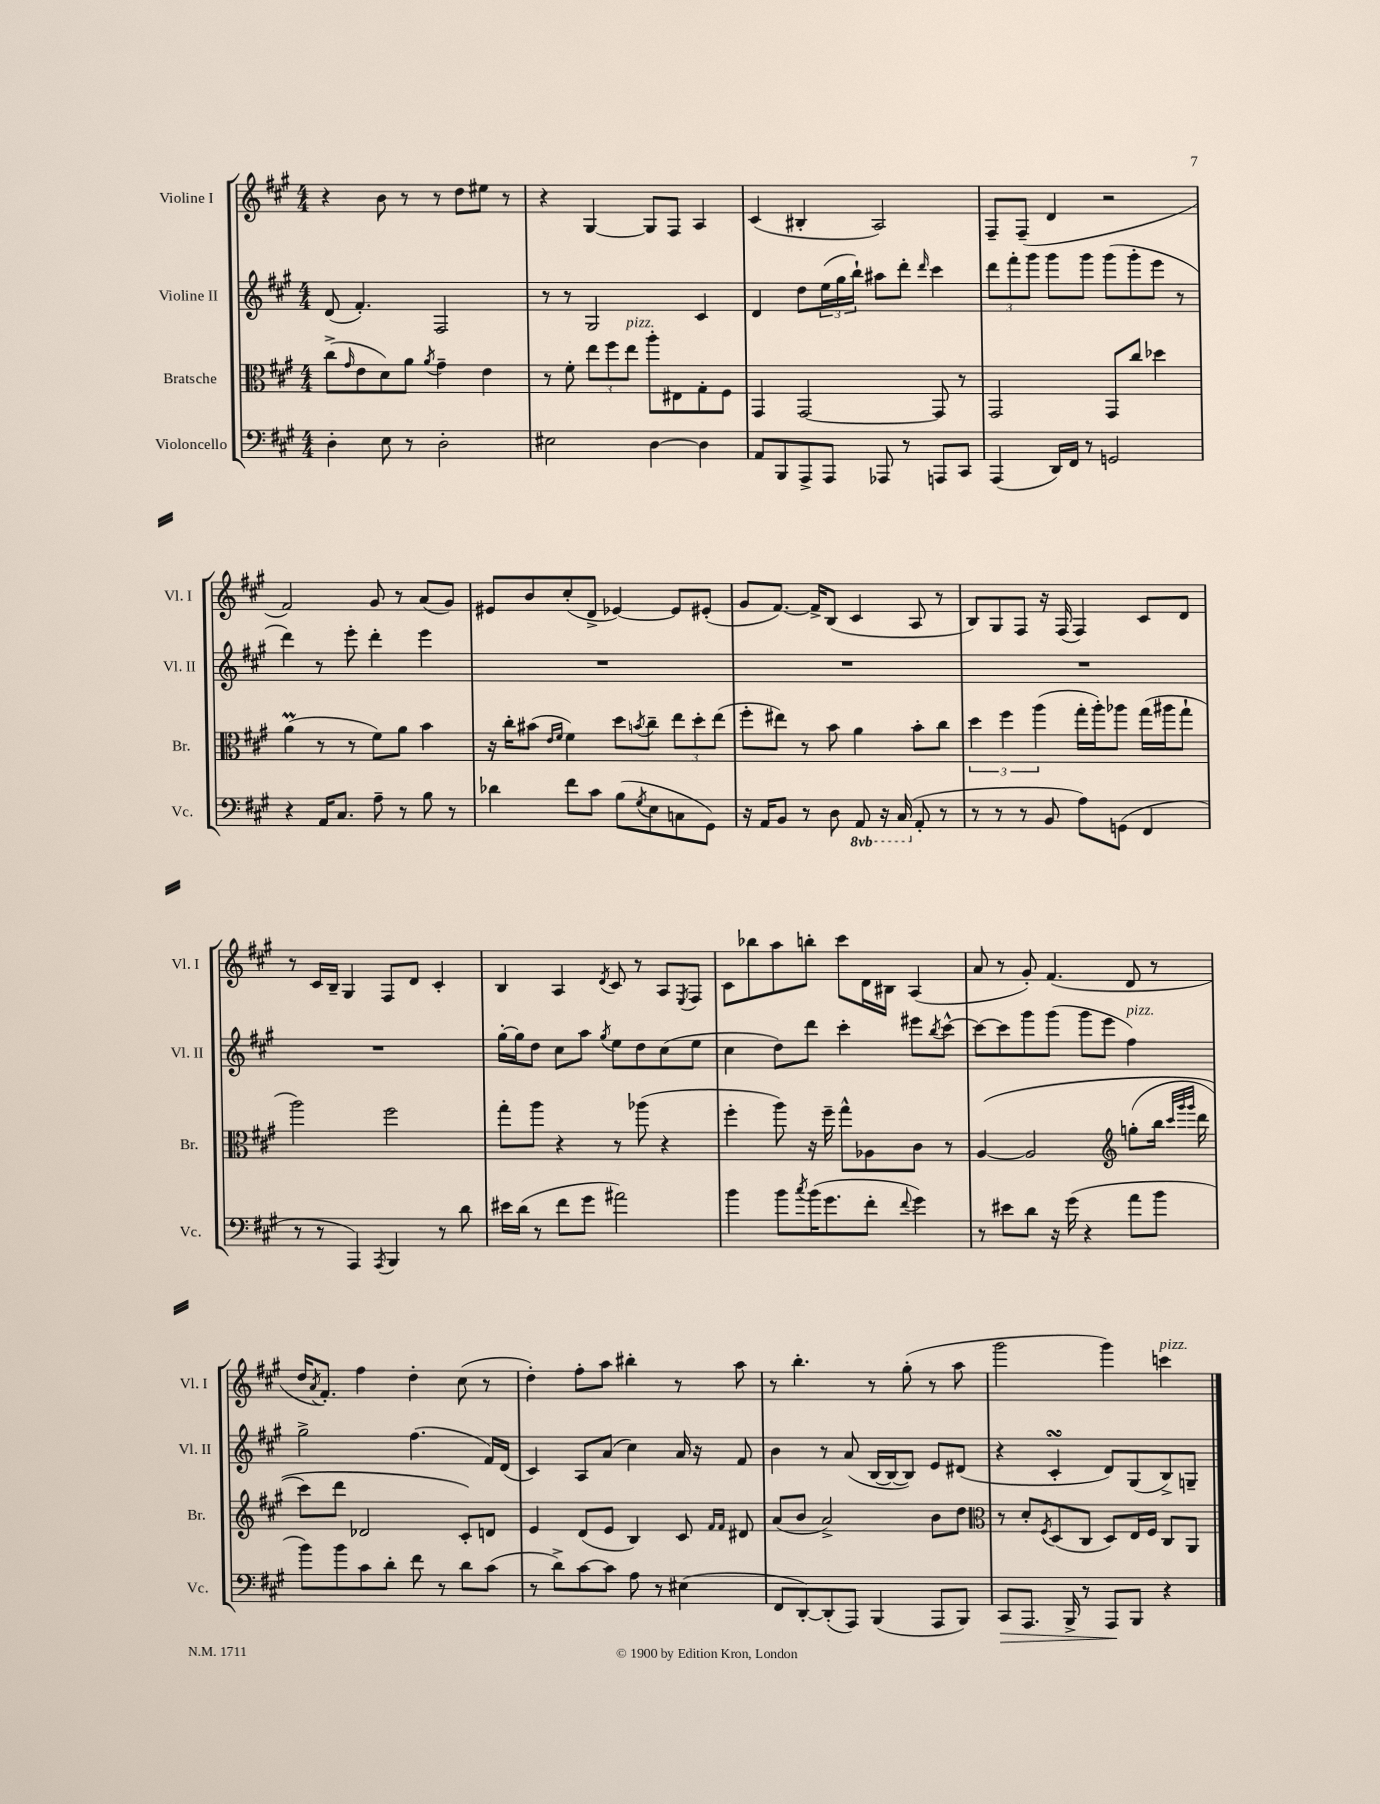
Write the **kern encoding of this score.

**kern	**kern	**kern	**kern
*staff4	*staff3	*staff2	*staff1
*clefF4	*clefC3	*clefG2	*clefG2
*k[f#c#g#]	*k[f#c#g#]	*k[f#c#g#]	*k[f#c#g#]
*M4/4	*M4/4	*M4/4	*M4/4
4D'	(8cc#^	(8d	4r
.	16qqg#	.	.
.	8e	4.f#')	.
8E	8d)	.	8b
8r	8a	.	8r
.	8qa	.	.
2D'	4g#~	2F#	8r
.	.	.	8dd
.	4e	.	8ee#
.	.	.	8r
=	=	=	=
2E#	8r	8r	4r
.	8f#'	8r	.
.	12ee	2G#	[4G#
.	12ff#	.	.
.	12ee	.	.
[4D	8aa'	.	8G#]
.	8E#	.	8F#
4D]	8G#'	4c#	4A
.	8F#	.	.
=	=	=	=
8AA	4GG#	4d	(4c#
8BBB	.	.	.
8AAA^	[2GG#	8dd	4B#'
8AAA	.	(24ee	.
.	.	24gg#	.
.	.	24bb`)	.
8AAA-	.	8aa#	2A)
8r	.	8ddd'	.
.	.	16qqddd	.
8AAA	8GG#]	4ccc#	.
8CC#	8r	.	.
=	=	=	=
(4AAA	2GG#	12ddd	8F#~
.	.	12fff#'	.
.	.	.	(8F#~
.	.	12ggg#	.
16DD)	.	8ggg#	4d
16FF#	.	.	.
8r	.	8ggg#	.
2GG	8GG#	(8ggg#	2r
.	8cc#	8ggg#'	.
.	4dd-	8eee	.
.	.	8r	.
=	=	=	=
4r	(4a	4ddd)	2f#)
16AA	8r	8r	.
8.C#	.	.	.
.	8r	8eee'	.
8A~	8f#)	4ddd'	8g#
8r	8a	.	8r
8B	4b	4eee	(8a
8r	.	.	8g#)
=	=	=	=
4d-	16r	1r	8e#
.	16cc#'	.	.
.	(8b#	.	8b
.	16qqe	.	.
.	16qqf#	.	.
8f#	4f#)	.	(8cc#'
8c#	.	.	8d^
(8B	8dd	.	[4e-)
8qG#	8qb	.	.
8E	8cc#~	.	.
8C	12ee	.	8e-]
.	12dd'	.	.
8GG#)	.	.	(8e#'
.	(12ee	.	.
=	=	=	=
16r	8ff#'	1r	8g#
16AA	.	.	.
8BB	8ee#)	.	[8.f#)
8r	8r	.	.
.	.	.	16f#^]
8D	8b	.	(8B
8AAA	4a	.	4c#
16r	.	.	.
(16CC#	.	.	.
8AA'	8b'	.	8A
8r	8cc#	.	8r
=	=	=	=
8r	6dd	1r	8B)
8r	.	.	8G#
.	6ff#	.	.
8r	.	.	8F#
.	(6aa	.	.
8BB	.	.	16r
.	.	.	(16F#
8A)	16gg#'	.	4F#)
.	16aa')	.	.
(8GG	8aa-	.	.
4FF#	(16gg#	.	8c#
.	16aa#	.	.
.	8gg#`	.	8d
=	=	=	=
8r	2aa)	1r	8r
8r	.	.	16c#
.	.	.	16B~
4AAA)	.	.	4G#
8qAAA	.	.	.
4BBB	2ff#	.	8F#
.	.	.	8d
8r	.	.	4c#'
8d	.	.	.
=	=	=	=
16e#	8gg#'	[16gg#'	4B
(16d	.	16gg#]	.
8r	8aa	8dd	.
8f#	4r	8cc#	4A
8g#	.	8aa	.
.	.	8qgg#	8qd
2a#)	8r	8ee	8c#
.	(8aa-	8dd	8r
.	4r	(8cc#	8A
.	.	.	8qE
.	.	8ee	8F#
=	=	=	=
4b	4ff#'	4cc#	8c#
.	.	.	8bb-
8b	8aa)	8dd)	8aa
8qcc#	.	.	.
(16b	16r	8ddd	8bb'
8.g#	16ff#~	.	.
.	8gg#^^	4ccc#'	8ccc#
8f#'	8A-	.	16d
.	.	.	16B#
8qqf#	.	.	.
4g#)	8c#	8eee#	(4A
.	.	8qbb	.
.	8r	[8ccc#^^	.
=	=	=	=
8r	&([4A	8ccc#_	8a
8e#	.	8ccc#]	8r
8d	2A]	8ggg#	8g#')
16r	.	(8ggg#	(4.f#
(16g#	.	.	.
4r	.	8ggg#	.
.	.	8eee	.
*	*clefG2	*	*
8a	(8gg'	4ff#)	8d
8b	16bb	.	8r
.	32qqccc#	.	.
.	32qqggg#	.	.
.	32qqggg#	.	.
.	16ddd	.	.
=	=	=	=
8b)	8ccc#)	2gg#^	16dd
.	.	.	8qa
.	.	.	8.f#')
8b	8ddd	.	.
8c#	2d-	.	4ff#
8d'	.	.	.
8f#	.	(4.ff#	4dd'
8r	.	.	.
8d	8c#'&)	.	(8cc#
(8c#	8d	16f#)	8r
.	.	(16d	.
=	=	=	=
8r	4e	4c#)	4dd')
8d^)	.	.	.
[8c#	(8d	8A	8ff#'
8c#]	8e	(8a	8aa
8A	4B)	4cc#)	4bb#'
8r	.	.	.
(4E#	8c#	16a	8r
.	.	16r	.
.	16qqf#	.	.
.	16qqf#	.	.
.	8d#	8f#	8aa
=	=	=	=
8FF#	(8a	4b	8r
[8DD')	8b	.	4.bb'
(8DD']	2a^)	8r	.
8AAA)	.	(8a	.
(4BBB	.	[16B	8r
.	.	16B_	.
.	.	8B])	(8gg#'
8AAA	8b	8e	8r
8BBB)	8dd	(8d#	8aa
=	=	=	=
*	*clefC3	*	*
8CC#	8r	4r	2ggg#
8.AAA	8d'	.	.
.	8qF#	.	.
.	(8D	4c#'	.
16BBB^	.	.	.
8r	8C#	.	.
8AAA	8D)	8d)	4ggg#)
8BBB	16E	(8G#	.
.	16F#	.	.
4r	8C#	8B^)	4ccc
.	8AA	8G~	.
==	==	==	==
*-	*-	*-	*-
